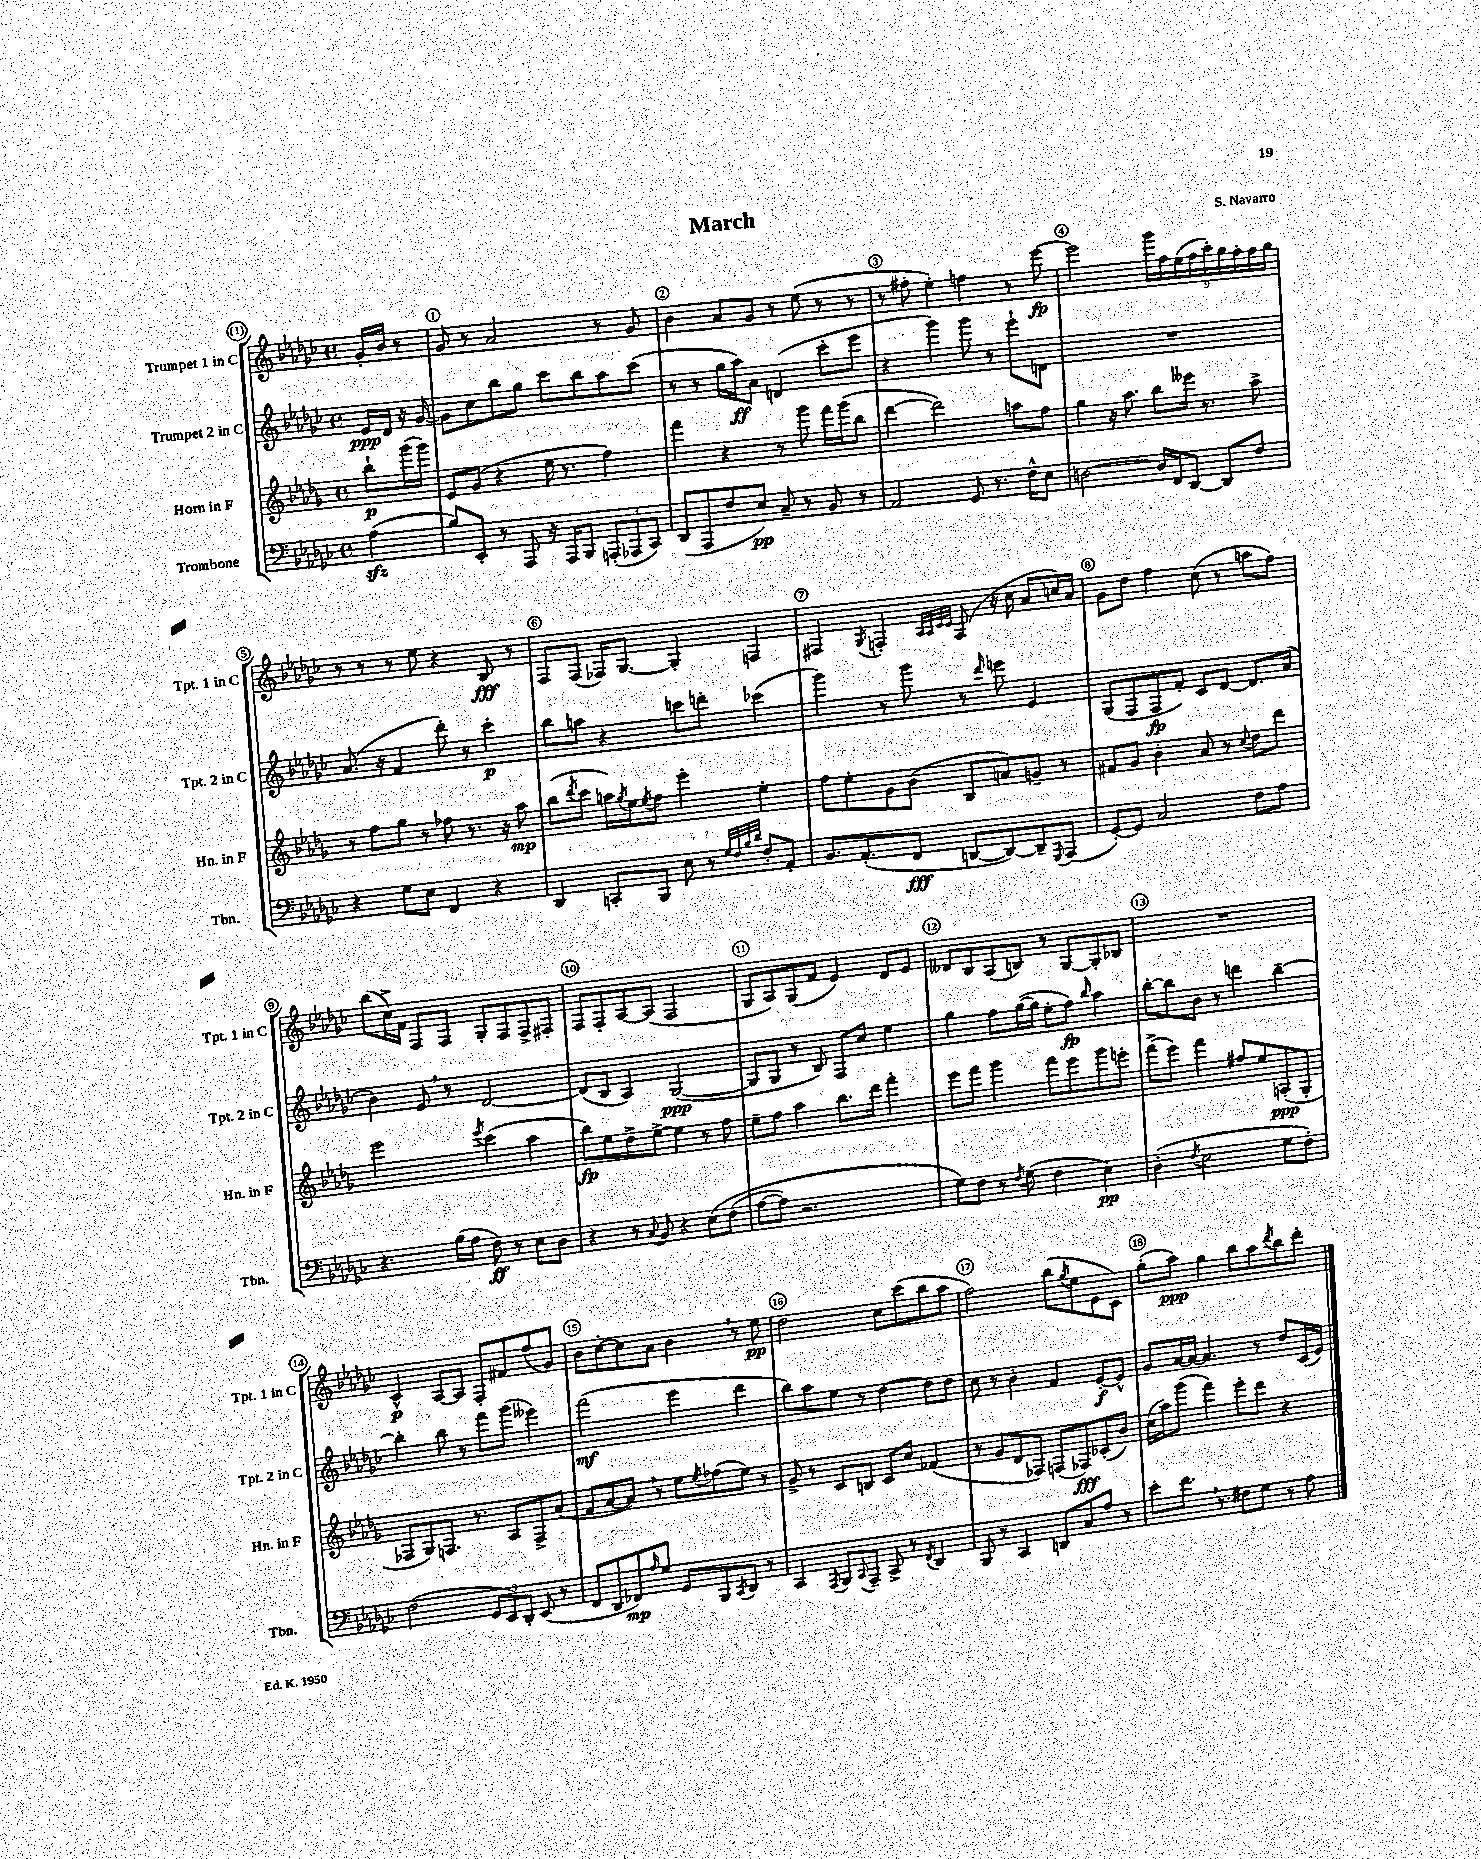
\header { title = "March" composer = "S. Navarro" }
<<
\new StaffGroup <<
\new Staff = "s0" \with { instrumentName = "Trumpet 1 in C" shortInstrumentName = "Tpt. 1 in C" } {
    \clef treble \key ges \major \defaultTimeSignature \time 4/4 \partial 4
    ges'16-. bes'16 r8 |
    ges'8 r8 aes'2 r8 ges'8 |
    bes'4 aes'8 ges'8 r8 ees''8( r8 r8 |
    r8 fis''8-. ees''4-.) f''4 r8 ees'''8~\fp |
    ees'''2 \tuplet 9/8 { ges'''16 f''16 ees''16( f''16 aes''16-.) ges''16 f''16-. f''16 ges''16 } |
    r8 r8 r8 ees''8 r4 bes8\fff r8 |
    f8 f8( fes16) ges8.~ ges4-. f4 |
    fis4 \acciaccatura { ges8 } f4-. \grace { aes32 aes32 ces'32 ces'32 } f8( r16 ces''16 aes'8 c''16) aes'16 |
    ges'8 des''8 f''4 ces''8( r8 a''8 f''8) |
    bes''8( ces''16->) f'16 f8 f8 ges8-. f8 f8-> fis8-. |
    f8 f8-. aes8~ aes8( f2 |
    ges8 aes8) ges8( f'8 ees'4) des'8 ees'8 |
    deses'8 bes8 aes8( b8) r8 ges8~ ges8-. bes8 |
    R1 |
    ces'4-^\p aes8~ aes8 f8-. fis'8 f''8( ges'8) |
    bes'8 ces''8~-. ces''8 aes'8 bes'4 \breathe r8 ees''8\pp |
    des''2 ces''8 ces'''8( bes''8 aes''8 |
    f''2) bes''8( \acciaccatura { ges''8 } ees''8 ees'8 ces'8) |
    ges''8-.( aes''8\ppp) ges''4 bes''8 aes''8 \acciaccatura { des'''8 } bes''8 des'''8-. \bar "|." |
}
\new Staff = "s1" \with { instrumentName = "Trumpet 2 in C" shortInstrumentName = "Tpt. 2 in C" } {
    \clef treble \key ges \major \defaultTimeSignature \time 4/4 \partial 4
    ees'16\ppp des'16 r16 ges'16~ |
    ges'8 ces''8 bes''8 ges''8 ces'''8 bes''8 aes''8 ces'''8( |
    r8 r8 ges''16 aes''16\ff) aes'8 d'4( ces'''8-. ees'''8 |
    r4 ges'''4) ges'''8 r8 ees'''8-! d'8 |
    R1 |
    aes'8.( r16 f'4 des'''8-.) r8 ces'''4-.\p |
    bes''8 a''8 r4 c'''8 d'''8-. ces'''4( |
    ges'''4) r8 ges'''8 r8 \grace { des'''16 } e'''8 ees'4 |
    ges8( f8 f8\fp f'8-.) ces'8 des'8~ des'8. aes'16( |
    bes'4) ees'8 \breathe r8 des'2~ |
    des'8( bes8 aes4) ges2~\ppp( |
    ges8 ges8 r8 bes8) f8 ces''8 ees''4 |
    ges''4 f''8 ges''16~( ges''16 ees''8-. f''8\fp) \grace { bes''16 } aes''4 |
    bes''8~-. bes''8 bes'8 r8 d'''4 bes''4~-- |
    bes''4-. bes''8 r8 f'''8 ges'''8( eeses'''4) |
    f'''2\mf( ees'''4 des'''4 |
    bes''8) aes''8 ees''8 r8 des''4~ des''8 des''8 |
    ces''8 r8 bes'4-. f'4 ees'8~-.\f ees'8-^ |
    ges'8 aes'16~ aes'16~ aes'4. r8 des''8 ces'16( ees'16) \bar "|." |
}
\new Staff = "s2" \with { instrumentName = "Horn in F" shortInstrumentName = "Hn. in F" } {
    \clef treble \key des \major \defaultTimeSignature \time 4/4 \partial 4
    bes''8-!\p ges'''16( ges'''16) |
    ees'8 ges'8( r4 ees''16 r8. f''4) |
    f'''4 r4 r8 ges'''8 f'''16 ges'''16( bes''8 |
    des'''4~ des'''2) a''8 f''8 |
    ges''4 r16 aes''8. bes''8 eeses'''16 r8. aes''8-> |
    r8 f''8 ges''8 r8 fes''8 r8. r16 aes''8\mp |
    bes''8( \acciaccatura { des'''8 } c'''8 a''16) \acciaccatura { ges''8 } ees''16 \acciaccatura { ees''8 } f''8 ees'''4-. ees''4-. |
    f''8 ees''8-. ges'8 bes'8( bes8 a'8) g'8-- r8 |
    fis'8 ges'8 bes'4-. aes'8 r8 \appoggiatura { c''8 } des''8 des'''8 |
    ees'''2 \acciaccatura { ees'''8 } c'''4( aes''4 |
    bes''8\fp) ees''8 des''8-> ees''8~-> ees''4 r8 f''8 |
    ees''8-- f''8 aes''4 bes''8. des'''16 f'''4-. |
    ees'''8 f'''8 ges'''4 f'''8 ees'''8 ges'''8 e'''8-. |
    f'''8->( ees'''8) f'''4 fis''8 ees''8 a8-.\ppp( ges8-. |
    fes8 ges8) f8. r8. aes8 f8-> aes'8( |
    f'8 aes'8~ aes'8) \breathe r8 ees''8 \acciaccatura { ees''8 } fes''8( ees''8) r8 |
    ges'8-> r8 c'8 b8 c'8 c''8 fes'4( |
    r8 ges'8 des'8 fes8) f8( fes8\fff) ces'8-.( bes'8) |
    c''16( aes''16) ges'''8( f'''4) ees'''8-. des'''8 r4 \bar "|." |
}
\new Staff = "s3" \with { instrumentName = "Trombone" shortInstrumentName = "Tbn." } {
    \clef bass \key ges \major \defaultTimeSignature \time 4/4 \partial 4
    aes4\sfz( |
    bes8) ees,8-. r8 aes,,8 r16 aes,,16 bes,,8 \tuplet 3/2 { a,,8-.( aes,,8 ces,8) } |
    des,8( aes,,8 f8 ees8\pp) ces8-- r8 bes,8 r8 |
    aes,2 ges,8 r8. f16-^ ees8 |
    d2~ d16 f,16 des,8~ des,8 f8 |
    r4 ges8 ees8 f,4 r4 |
    des,4 c,8-. bes,,8 ees8 r8 \grace { ges32 f32 bes32 des'32 } f8-. aes,8-. |
    bes,8. aes,8.-.( f,8\fff d,8~ d,8~) d,8-- \appoggiatura { ges,,8 } aes,,8( |
    ges,8~-.) ges,8 ces2 f8 aes8 |
    r4. bes16( aes16 f8\ff) r8 ees8 des8 |
    r4 r8 \appoggiatura { ces8 } bes,8 r4 ees8\( f8( |
    aes8~ aes8) r2. |
    ges8\) f8 r8 \acciaccatura { f8 } ges8( f4 ees4\pp) |
    des4-.( \acciaccatura { f8 } ees2 ges8 f8-.) |
    f2( \tuplet 3/2 { ges,8 ees,8) des,8-. } ees,8( r8 |
    f,8 des,8 fes,8\mp) \grace { aes16 } ges8 ges,8 bes,,8 \acciaccatura { ces,8 } des,8 r8 |
    ces,4 \acciaccatura { aes,,8 } bes,,8 \appoggiatura { ces,8 } aes,,8-- ces,8-> r8 \acciaccatura { f,8 } des,4 |
    bes,,8 r8 ces,4 d,8 ces8 aes8 r8 |
    ees'8-. f'8. \breathe r8. fis8 ges8 r8 aes8 \bar "|." |
}
>>
>>
\layout { \context { \Score \override BarNumber.break-visibility = ##(#f #t #t) barNumberVisibility = #all-bar-numbers-visible \override BarNumber.stencil = #(make-stencil-circler 0.1 0.3 ly:text-interface::print) } }
